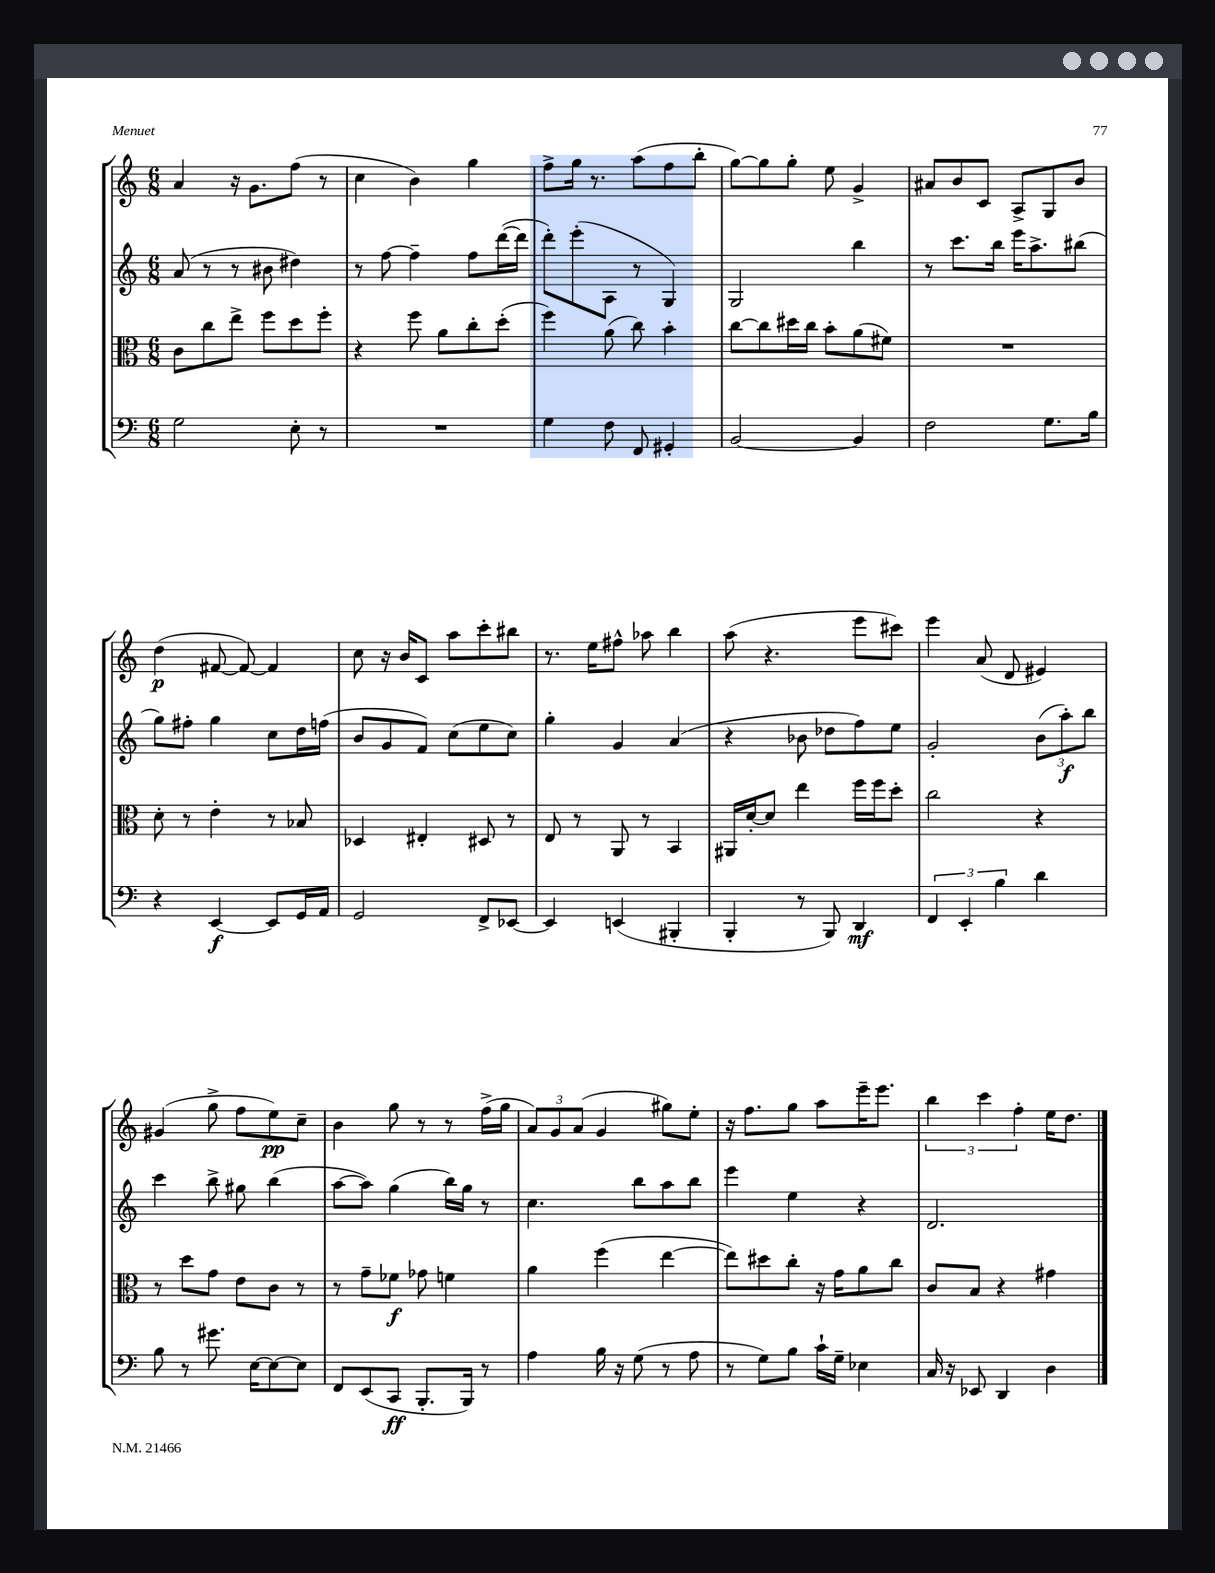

**kern	**kern	**kern	**kern
*staff4	*staff3	*staff2	*staff1
*clefF4	*clefC3	*clefG2	*clefG2
*k[]	*k[]	*k[]	*k[]
*M6/8	*M6/8	*M6/8	*M6/8
2G\	8c\L	(8a/	4a/
.	8cc\	8r	.
.	8ee^\J	8r	16r
.	.	.	8.g\L
.	8ff\L	8b#\	.
8E'\	8dd\	4dd#\)	(8ff\J
8r	8ff'\J	.	8r
=	=	=	=
2.r	4r	8r	4cc\
.	.	[8ff\	.
.	8ff\	4ff~\]	4b\)
.	8a\L	.	.
.	8cc'\	8ff\L	4gg\
.	(8dd'\J	([16ddd\L	.
.	.	16ddd\]JJ	.
=	=	=	=
4G\	4ff\)	8ddd'\L)	8ff^\L
.	.	(8eee'\	16gg\Jk
.	.	.	8.r
8F\	(8a\	8A\J	.
8FF/	8cc\)	8r	(8aa\L
4GG#'/	4b'\	4G/)	8ff\
.	.	.	8bb'\J
=	=	=	=
[2BB/	[8cc\L	2G/	[8gg\L)
.	8cc\]	.	8gg\]
.	16dd#\L	.	8gg'\J
.	16cc\JJ	.	.
.	8b'\L	.	8ee\
4BB/]	(8a\	4bb\	4g^/
.	8f#\J)	.	.
=	=	=	=
2F\	2.r	8r	8a#/L
.	.	8.ccc\L	8b/
.	.	.	8c/J
.	.	16bb\Jk	.
.	.	16eee\LK	8A^/L
.	.	8.aa^\	.
8.G\L	.	.	8G/
.	.	(8bb#\J	8b/J
16B\Jk	.	.	.
=	=	=	=
4r	8d'\	8gg\L)	(4dd\
.	8r	8ff#'\J	.
[4EE/	4e'\	4gg\	[8f#/
.	.	.	8f#/_)
8EE/]L	8r	8cc\L	4f#/]
16GG/L	8B-/	16dd\L	.
16AA/JJ	.	(16ff\JJ	.
=	=	=	=
2GG/	4D-/	8b/L	8cc\
.	.	8g/	16r
.	.	.	16b/LK
.	4E#'/	8f/J)	8c/J
.	.	(8cc\L	8aa\L
8FF^/L	8D#/	8ee\	8ccc'\
[8EE-/J	8r	8cc\J)	8bb#\J
=	=	=	=
4EE-/]	8E/	4gg'\	8.r
.	8r	.	.
.	.	.	16ee\LK
(4EE/	8AA/	4g/	8ff#^^\J
.	8r	.	8aa-\
4BBB#'/	4BB/	(4a/	4bb\
=	=	=	=
4BBB'/	16AA#/LL	4r	(8aa\
.	[16d'/J	.	.
.	8d/]J	.	4.r
8r	4ee\	8b-\	.
8BBB/)	.	8dd-\L	.
4DD/	16ff\LL	8ff\)	8eee\L
.	16ff\J	.	.
.	8dd'\J	8ee\J	8ccc#\J)
=	=	=	=
6FF/	2cc\	2g'/	4eee\
6EE'/	.	.	.
.	.	.	(8a/
6B\	.	.	.
.	.	.	8d/
4d\	4r	(12b\L	4e#/)
.	.	12aa'\)	.
.	.	12bb\J	.
=	=	=	=
8B\	8r	4ccc\	(4g#/
8r	8dd\L	.	.
8.g#\	8g\J	8bb^\	8gg^\
.	8e\L	8gg#\	8ff\L
[16E\LK	.	.	.
8E\_	8c\J	(4bb\	8ee\)
8E\]J	8r	.	8cc~\J
=	=	=	=
8FF/L	8r	[8aa\L	4b\
(8EE/	8g~\L	8aa\]J)	.
8CC/J	8f-\J	(4gg\	8gg\
8.BBB'/L	8g-\	.	8r
.	4f\	16bb\LL)	8r
16BBB/Jk)	.	16gg\JJ	.
8r	.	8r	(16ff^\LL
.	.	.	16gg\JJ
=	=	=	=
4A\	4a\	4.cc\	12a/L)
.	.	.	12g/
.	.	.	(12a/J
16B\	(4ff\	.	4g/
16r	.	.	.
(8G\	.	8bb\L	.
8r	[4ee\	8aa\	8gg#\L)
8A\	.	8bb\J	8ee'\J
=	=	=	=
8r	8ee\]L)	4eee\	16r
.	.	.	8.ff\L
8G\L)	8dd#\	.	.
8B\J	8cc'\J	4ee\	8gg\J
16c`\LL	16r	.	8aa\L
16G~\JJ	16g\LK	.	.
4E-\	8a\	4r	16eee~\K
.	.	.	8.eee\J
.	8cc\J	.	.
=	=	=	=
16C/	8c/L	2.d/	6bb\
16r	.	.	.
8EE-/	8B/J	.	.
.	.	.	6ccc\
4DD/	4r	.	.
.	.	.	6ff'\
4D\	4g#\	.	16ee\LK
.	.	.	8.dd\J
==	==	==	==
*-	*-	*-	*-
